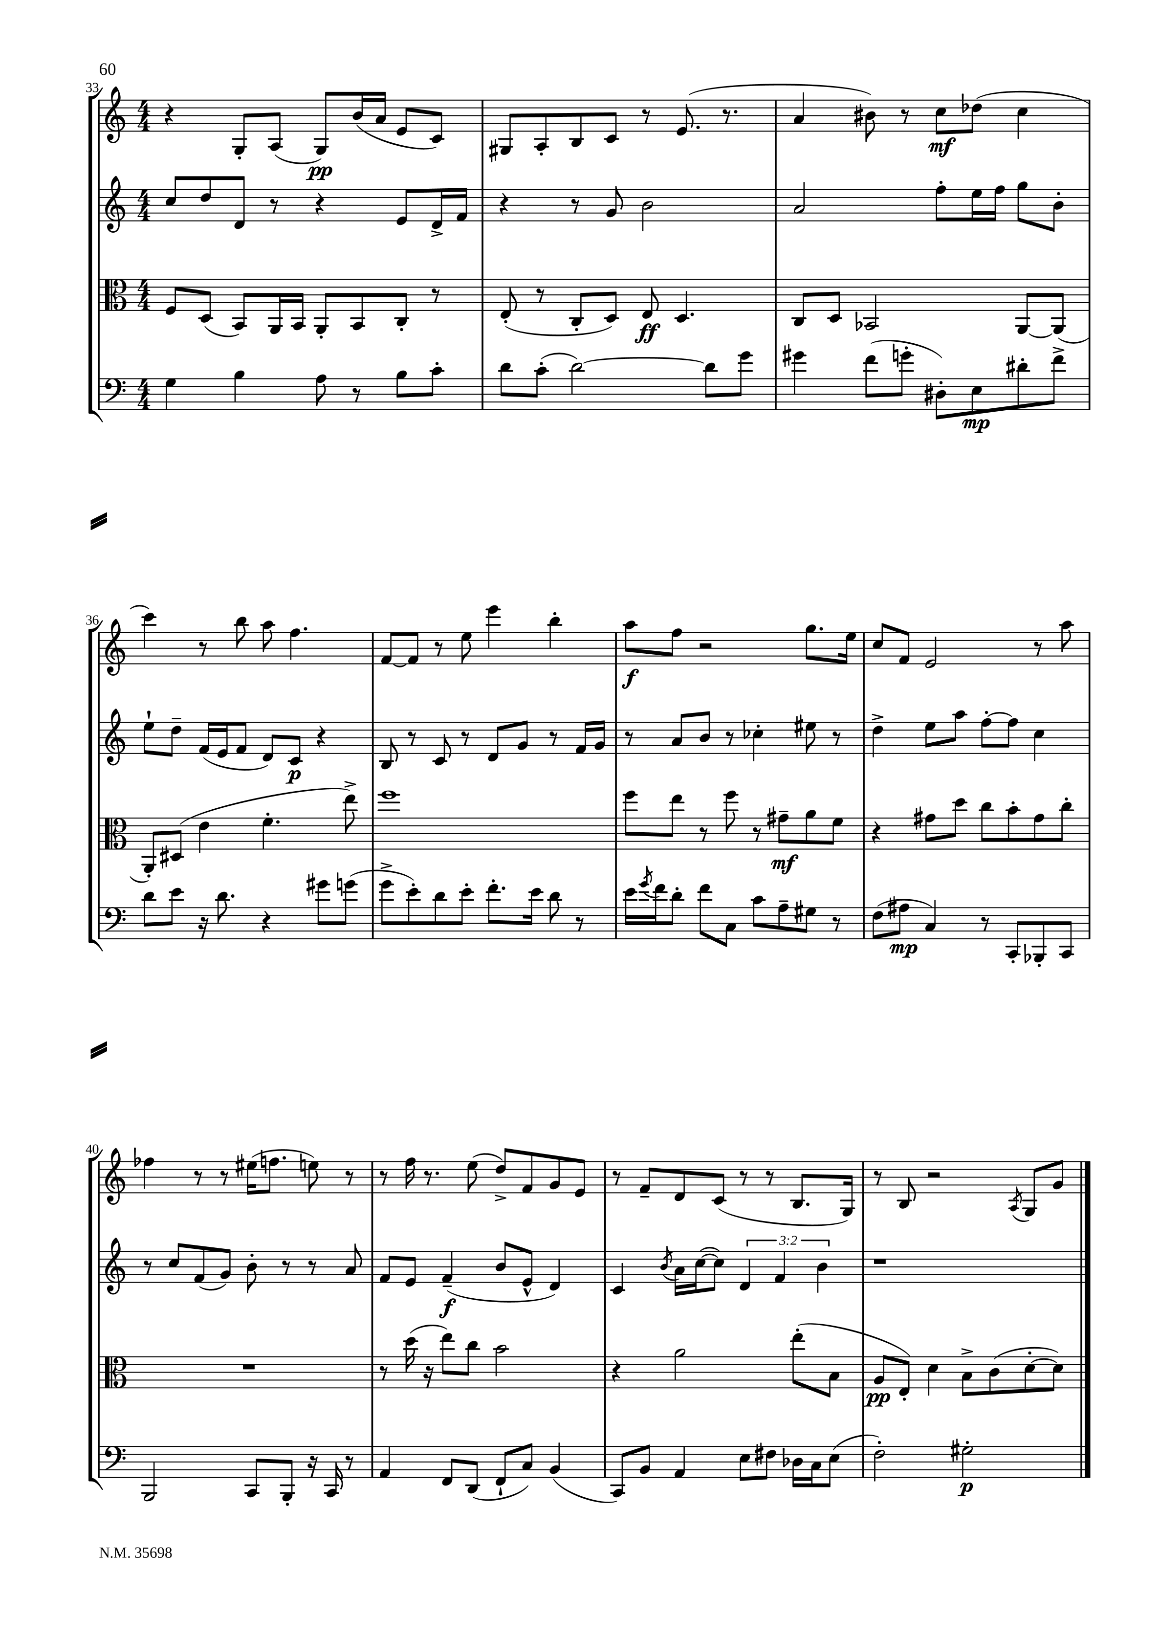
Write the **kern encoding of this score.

**kern	**kern	**kern	**kern
*staff4	*staff3	*staff2	*staff1
*clefF4	*clefC3	*clefG2	*clefG2
*k[]	*k[]	*k[]	*k[]
*M4/4	*M4/4	*M4/4	*M4/4
4G\	8F/L	8cc/L	4r
.	(8D/J	8dd/	.
4B\	8BB/L)	8d/J	8G'/L
.	16AA/L	8r	(8A/J
.	16BB/JJ	.	.
8A\	8AA'/L	4r	8G/L)
8r	8BB/	.	(16b/L
.	.	.	16a/JJ
8B\L	8C'/J	8e/L	8e/L
8c'\J	8r	16d^/L	8c/J)
.	.	16f/JJ	.
=	=	=	=
8d\L	(8E'/	4r	8G#/L
(8c'\J	8r	.	8A'/
[2d\)	8C'/L	8r	8B/
.	8D/J)	8g/	8c/J
.	8E/	2b\	8r
.	4.D/	.	(8.e/
8d\]L	.	.	.
.	.	.	8.r
8g\J	.	.	.
=	=	=	=
4g#\	8C/L	2a/	4a/
.	8D/J	.	.
(8f\L	2BB-/	.	8b#\)
8g'\J	.	.	8r
8D#'\L)	.	8ff'\L	8cc\L
8E\	.	16ee\L	(8dd-\J
.	.	16ff\JJ	.
8d#'\	[8AA/L	8gg\L	4cc\
8f^\J	(8AA/]J	8b'\J	.
=	=	=	=
8d\L	8AA'/L)	8ee`\L	4ccc\)
8e\J	(8D#/J	8dd~\J	.
16r	4e\	(16f/LL	8r
8.d\	.	16e/J	.
.	.	8f/J	8bb\
4r	4.f'\	8d/L)	8aa\
.	.	8c/J	4.ff\
8g#\L	.	4r	.
(8g\J	8ee^\)	.	.
=	=	=	=
8g^\L	1ff	8B/	[8f/L
8e'\)	.	8r	8f/]J
8d\	.	8c/	8r
8e'\J	.	8r	8ee\
8.f'\L	.	8d/L	4eee\
.	.	8g/J	.
16e\Jk	.	.	.
8d\	.	8r	4bb'\
8r	.	16f/LL	.
.	.	16g/JJ	.
=	=	=	=
16e\LL	8ff\L	8r	8aa\L
8qg/	.	.	.
16f\J	.	.	.
8d'\J	8ee\J	8a/L	8ff\J
8f\L	8r	8b/J	2r
8C\J	8ff\	8r	.
8c\L	8r	4cc-'\	.
8A~\	8g#~\L	.	.
8G#\J	8a\	8ee#\	8.gg\L
8r	8f\J	8r	.
.	.	.	16ee\Jk
=	=	=	=
(8F\L	4r	4dd^\	8cc/L
8A#\J	.	.	8f/J
4C/)	8g#\L	8ee\L	2e/
.	8dd\J	8aa\J	.
8r	8cc\L	[8ff'\L	.
8CC'/L	8b'\	8ff\]J	.
8BBB-'/	8g#\	4cc\	8r
8CC/J	8cc'\J	.	8aa\
=	=	=	=
2BBB/	1r	8r	4ff-\
.	.	8cc/L	.
.	.	(8f/	8r
.	.	8g/J)	8r
8CC/L	.	8b'\	(16ee#\LK
.	.	.	8.ff\J
8BBB'/J	.	8r	.
16r	.	8r	8ee\)
16CC/	.	.	.
8r	.	8a/	8r
=	=	=	=
4AA/	8r	8f/L	8r
.	(16dd\	8e/J	16ff\
.	16r	.	8.r
8FF/L	8ee\L)	(4f~/	.
(8DD/J	8cc\J	.	(8ee\
8FF`/L	2b\	8b/L	8dd^/L)
8C/J)	.	8e^^/J	8f/
(4BB/	.	4d/)	8g/
.	.	.	8e/J
=	=	=	=
8CC/L)	4r	4c/	8r
8BB/J	.	.	8f~/L
.	.	8qb/	.
4AA/	2a\	16a\LL	8d/
.	.	([16cc\J	.
.	.	8cc\]J)	(8c/J
8E\L	.	6d/	8r
8F#\J	.	.	8r
.	.	6f/	.
16D-\LL	(8ee'\L	.	8.B/L
16C\J	.	.	.
.	.	6b\	.
(8E\J	8B\J	.	.
.	.	.	16G/Jk)
=	=	=	=
2F'\)	8A/L	1r	8r
.	8E'/J)	.	8B/
.	4d\	.	2r
2G#'\	8B^\L	.	.
.	(8c\	.	.
.	.	.	8qA/
.	[8d'\	.	8G/L
.	8d\]J)	.	8g/J
==	==	==	==
*-	*-	*-	*-
